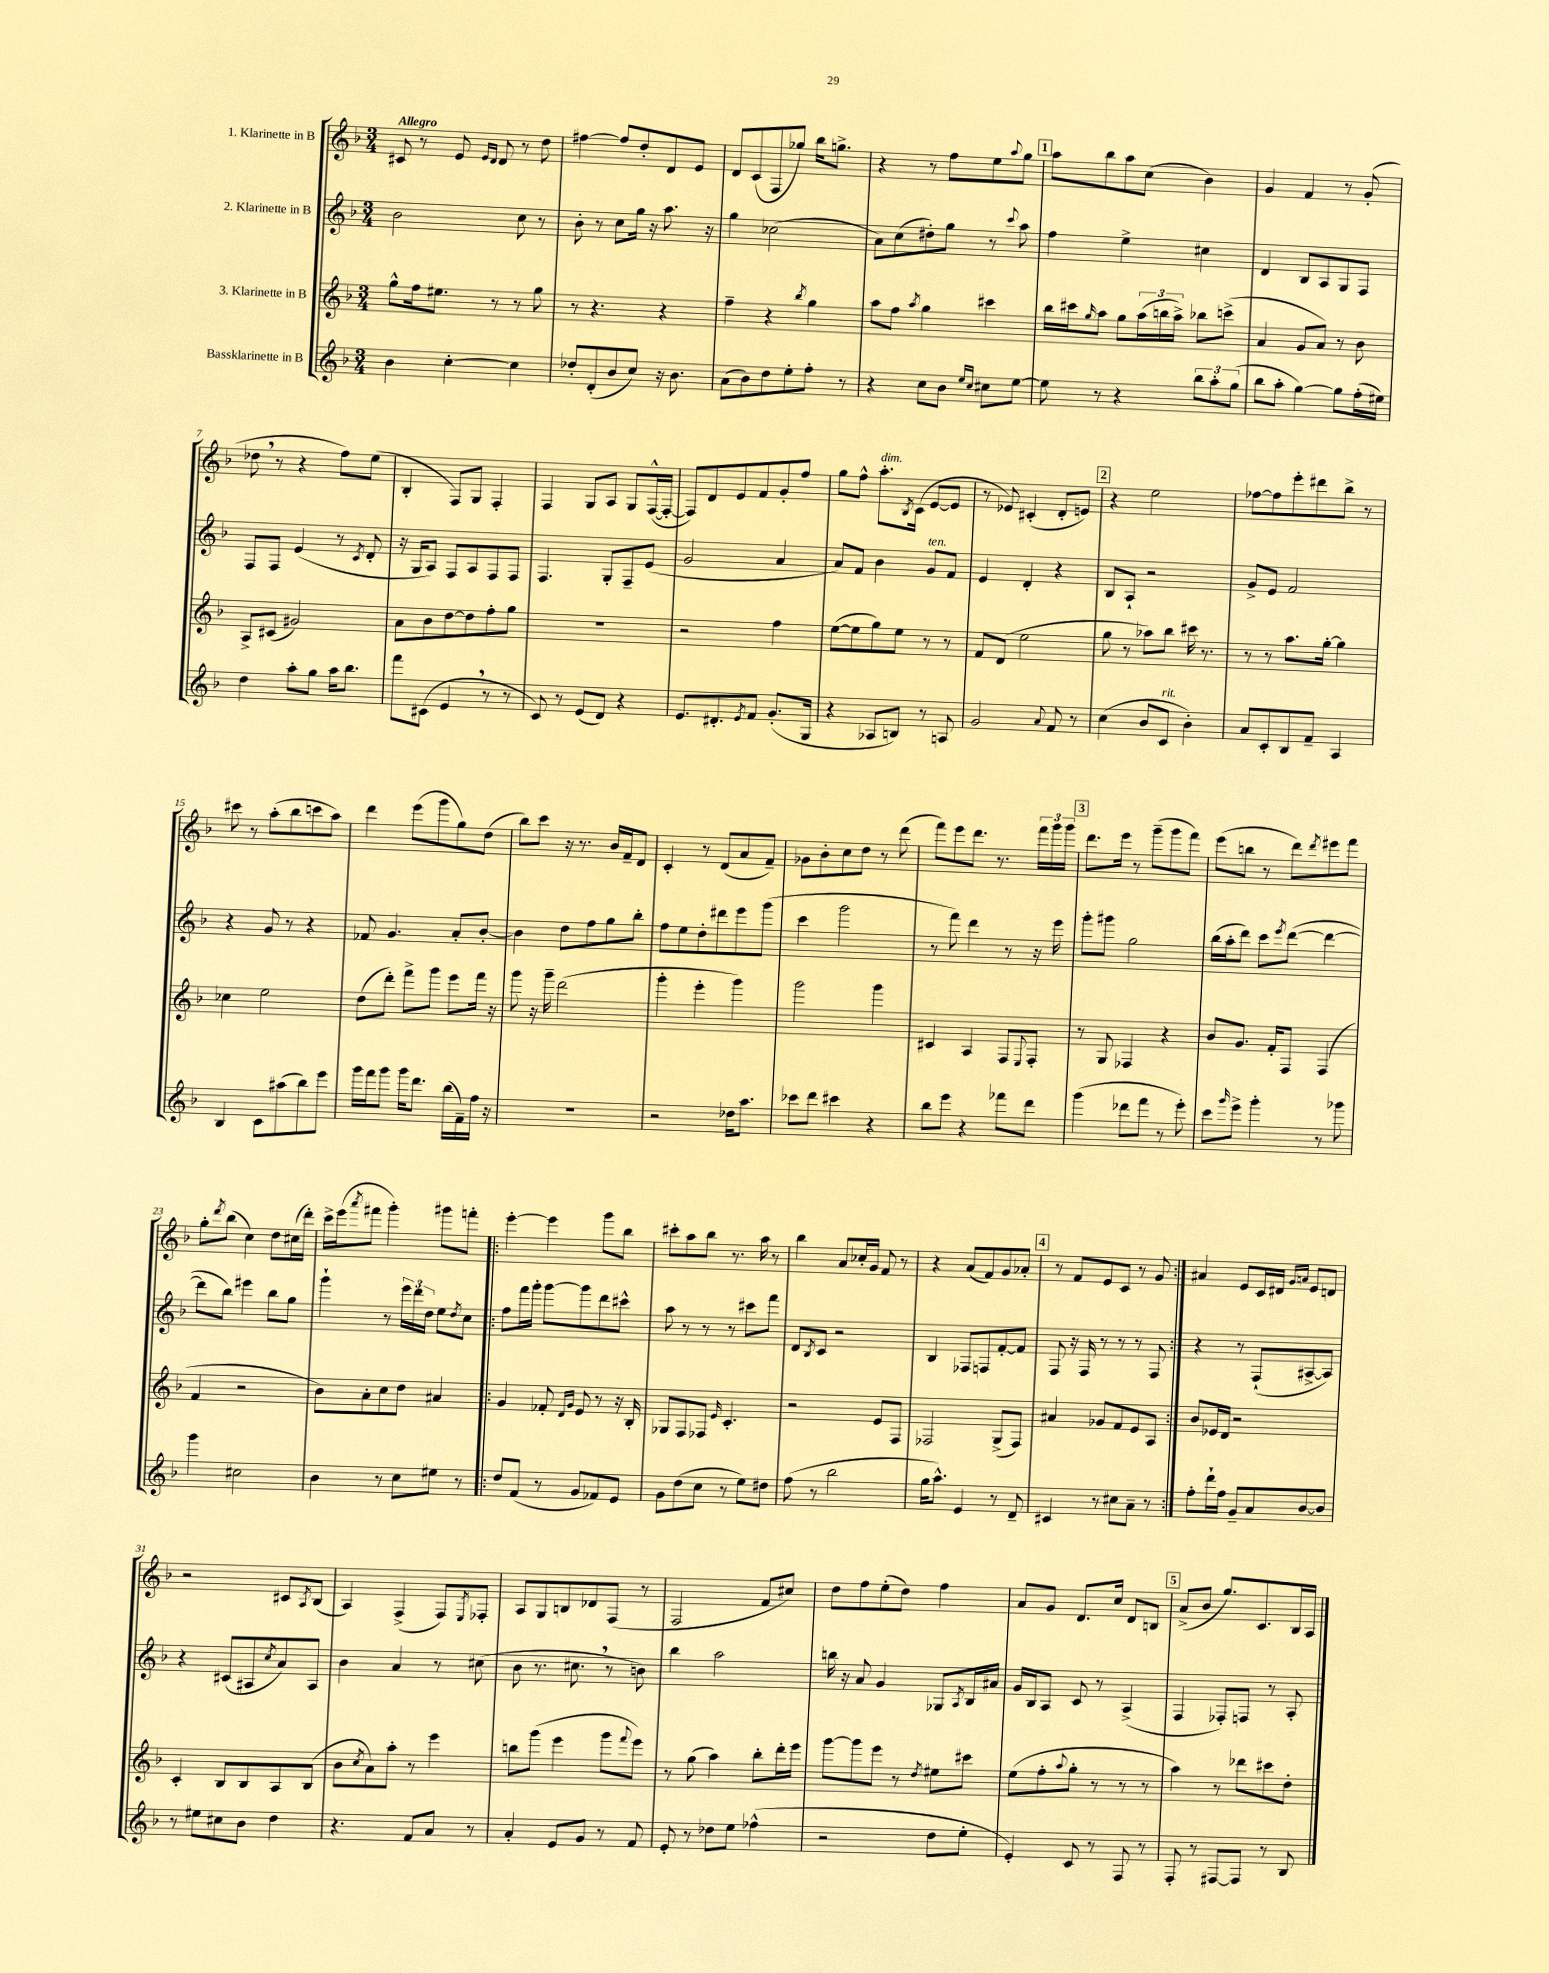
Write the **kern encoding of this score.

**kern	**kern	**kern	**kern
*part4	*part3	*part2	*part1
*staff4	*staff3	*staff2	*staff1
*I"Bassklarinette in B	*I"3. Klarinette in B	*I"2. Klarinette in B	*I"1. Klarinette in B
*clefG2	*clefG2	*clefG2	*clefG2
*k[b-]	*k[b-]	*k[b-]	*k[b-]
*M3/4	*M3/4	*M3/4	*M3/4
=1	=1	=1	=1
!	!	!	!LO:TX:a:B:t=Allegro
4b-\	8gg^^\L	2b-\	8c#X/
.	16ff\k	.	8r
.	8.ee#X\J	.	.
[4cc'\	.	.	8e/
.	.	.	16qqe/LL
.	.	.	16qqd/JJ
.	8r	.	8d/
4cc\]	8r	8cc\	8r
.	8gg\	8r	8dd\
=2	=2	=2	=2
8dd-X'/L	8r	8b-'\	[4ff#X\
(8d'/	4.r	8r	.
8b-/	.	8cc\L	8ff#/L]
8cc/J)	.	16gg\Jk	8dd'/
.	.	16r	.
16r	4r	8.aa\	8d/
8.b-\	.	.	.
.	.	.	8e/J
.	.	16r	.
=3	=3	=3	=3
(8a\L	4ff~\	4gg\	8d/L
8b-\)	.	.	(8c/
8dd\	4r	(2cc-X\	8F/
8ee'\	.	.	8gg-X/J)
.	8qbb-/	.	.
8ff'\J	4gg\	.	16bb-\KL
.	.	.	8.ggn^\J
8r	.	.	.
=4	=4	=4	=4
4r	8aa\L	8a\L)	4r
.	8ff\J	(8cc\	.
.	8qaa/	.	.
8cc\L	4gg\	8dd#X'\)	8r
8b-\J	.	8gg\J	8ff\L
16qqee/LL	.	.	.
16qqcc/JJ	.	.	.
8cc#X\L	4ccc#X\	8r	8ee\
.	.	8qqccc/	8qqaa/
[8ee\J	.	8aa\	8gg\J
!!LO:REH:place=s1:t=1
=5	=5	=5	=5
8ee\]	16bb-\LL	4ff\	8aa\L
.	16ccc#X\J	.	.
.	16qqgg/	.	.
8r	8aa\J	.	8bb-\
4r	8gg\L	4ee^\	8aa\
.	(24aa\L	.	(8cc\J
.	24bbn\	.	.
.	24aa^\JJ)	.	.
12bb-\L	8bb-X\L	4cc#X\	4b-\)
12aa'\	.	.	.
.	(8cccn^\J	.	.
(12gg\J	.	.	.
=6	=6	=6	=6
8bb-\L	4a/	4d/	4g/
8aa'\J	.	.	.
[4gg\)	8g/L	8B-/L	4f/
.	8a/J)	8A/	.
8gg\L]	8r	8G/	8r
(16ff'\L	8b-\	8F/J	(8g'/
16ee#X\JJ)	.	.	.
!!LO:LB:g=z
=7	=7	=7	=7
4dd\	8A^/L	8F/L	8dd-X,\
.	(8c#X/J	8F/J	8r
8aa'\L	2g#X/)	(4e/	4r
8gg\J	.	.	.
16aa\KL	.	8r	8ff\L)
8.bb-\J	.	.	.
.	.	8qc/	.
.	.	8d'/	(8ee\J
=8	=8	=8	=8
8fff\L	8a\L	16r	4B-'/
.	.	16G/KL	.
(8c#X\J	8b-\	8A/J)	.
4e,/	[8dd\	8F/L	8F/L)
.	8dd\]	8A/	8G/J
8r	8ff'\	8F/	4F'/
8r	8gg\J	8F/J	.
=9	=9	=9	=9
8c/)	2.r	4.F/	4F/
8r	.	.	.
(8e/L	.	.	8G/L
8d/J)	.	8G'/L	8A/J
4r	.	8F~/	8G/L
.	.	(8e/J	([16F^^/L
.	.	.	16F'/JJ_
=10	=10	=10	=10
8.e/L	2r	2g/	8F/L])
.	.	.	8d/
8.d#X'/	.	.	.
.	.	.	8e/
8qe/	.	.	.
8f/J	.	.	8f/
(8.g'/L	4ff\	4a/	8g'/
.	.	.	8ff/J
16G/Jk	.	.	.
=11	=11	=11	=11
4r	([8ee\L	8a/L)	8gg\L
.	8ee\]	8f/J	8ff^^\J
!	!	!	!LO:TX:a:i:t=dim.
8A-X/L	8gg\)	4b-\	8.aa'\L
8Bn/J)	8ee\J	.	.
.	.	.	8qB-/
.	.	.	(16c\Jk
!	!	!LO:TX:a:i:t=ten.	!
8r	8r	8g/L	[8e/L
8An/	8r	8f/J	8e/J]
=12	=12	=12	=12
2g/	8f/L	4e/	8r
.	(8d/J	.	8e-X/)
.	2ee\	4d'/	(4c#X'/
8qqa/	.	.	.
8f/	.	4r	8d'/L
8r	.	.	8en/J)
!!LO:REH:place=s1:t=2
=13	=13	=13	=13
(4cc\	8gg\	8B-/L	4r
.	8r	8A`/J	.
8b-/L	8aa-X\L)	2r	2ee\
!LO:TX:a:i:t=rit.	!	!	!
8c/J	8bb-\J	.	.
4b-'\)	16ccc#X\	.	.
.	8.r	.	.
=14	=14	=14	=14
8a/L	8r	8g^/L	[8ff-X\L
8c'/	8r	8e/J	8ff-\]
8B-/	8.aa\L	2f/	8eee'\
8f~/J	.	.	8ddd#X\
.	[16gg'\Jk	.	.
4A/	4gg\]	.	8bb-^\J
.	.	.	8r
!!LO:LB:g=z
=15	=15	=15	=15
4B-/	4cc-X\	4r	8ccc#X\
.	.	.	8r
8c\L	2ee\	8g/	(8aa'\L
(8aa#X\	.	8r	8bb-\
8bb-\)	.	4r	8cccn\
8eee\J	.	.	8aa\J)
=16	=16	=16	=16
16ggg\LL	(8dd\L	8f-X/	4ddd\
16fff\J	.	.	.
8ggg\J	8ddd'\J)	4.g/	.
16ggg\KL	8fff^\L	.	(8eee\L
8.ddd\J	.	.	.
.	8ggg\J	.	8ggg\
(16bb-\LL	8eee\L	8a'/L	8gg\)
16f~\)	.	.	.
16ff\JJ	16fff\Jk	[8b-'/J	(8dd\J
16r	16r	.	.
=17	=17	=17	=17
2.r	8ggg\	4b-\]	8bb-\L)
.	16r	.	8ccc\J
.	16ggg~\	.	.
.	(2ddd\	8dd\L	16r
.	.	.	8.r
.	.	8ff\	.
.	.	8gg\	16b-/LL
.	.	.	16f~/J
.	.	8bb-'\J	8d/J
=18	=18	=18	=18
2r	4ggg'\	8ff\L	4c'/
.	.	8ee\	.
.	4eee'\	8dd'\	8r
.	.	8ddd#X\	(8d/L
16dd-X\KL	4ggg\)	8eee\	8a/
8.aa\J	.	.	.
.	.	(8ggg\J	8f~/J)
=19	=19	=19	=19
8ccc-X\L	2ggg\	4ccc\	8g-X\L
8ddd\J	.	.	8b-'\
4ccc#X\	.	2ggg\	8cc\
.	.	.	8dd\J
4r	4ggg\	.	8r
.	.	.	(8ddd\
=20	=20	=20	=20
8bb-\L	4c#X/	8r	8fff\L)
8eee\J	.	8fff\)	8eee\
4r	4A/	4ddd\	8.ddd\J
.	.	.	8.r
8fff-X\L	8F/L	8r	.
.	8qqE/	.	.
8ddd\J	8F'/J	16r	24fff\LL
.	.	.	24ggg\
.	.	16eee\	.
.	.	.	24ggg\JJ
!!LO:REH:place=s1:t=3
=21	=21	=21	=21
(4ggg\	8r	8ggg'\L	8.ddd\L
.	8G/	8ggg#X\J	.
.	.	.	16eee\Jk
8ddd-X\L	4F-X/	2gg\	8r
8fff\J	.	.	(8ggg~\L
8r	4r	.	8ggg\
8eee'\)	.	.	8fff\J)
=22	=22	=22	=22
8ccc\L	8b-/L	(16bb-\LL	(8eee\L
.	.	16aa'\J	.
16qqggg/	.	.	.
8eee^\J	8.g/J	8ddd\J)	8bbn\J
4ggg'\	.	8ccc\L	8r
.	16f'/KL	.	.
.	.	8qeee/	.
.	8F/J	([8ddd\J	8ddd\L)
.	.	.	8qddd/
8r	(4F/	4ddd\_	8eee#X\
8ggg-X\	.	.	8fff\J
!!LO:LB:g=z
=23	=23	=23	=23
4ggg\	4f/	8ddd\L]	8gg'\L
.	.	.	8qddd/
.	.	8bb-\J)	(8bb-\J
2cc#X\	2r	4eee#X\	4cc\)
.	.	8bb-\L	8dd\L
.	.	8gg\J	(16cc#X\L
.	.	.	16ddd'\JJ)
=24	=24	=24	=24
4b-\	8b-\L)	4ggg`\	16ccc^\LL
.	.	.	(16eee\J
.	.	.	8qaaa/
.	8a'\	.	8fff#X\J
8r	8cc\	8r	4ggg'\)
8cc\L	8dd\J	24eee\LL	.
.	.	24ddd\	.
.	.	24dd\JJ	.
8ee#X\J	4a#X/	8ee\L	8ggg#X\L
.	.	8qdd/	.
8r	.	8cc\J	8fffn'\J
=25!|:	=25!|:	=25!|:	=25!|:
8dd/L	4g/	8ff\L	[4eee'\
(8f/J	.	16fff\L	.
.	.	16ggg'\JJ	.
8r	8f-X'/	[8ggg\L	4eee\]
.	16qqd/LL	.	.
.	16qqg/JJ	.	.
8g/L	8e/	8ggg\]	.
8f-X/)	8r	8ddd\	8ggg\L
8e/J	16r	8ccc#X^^\J	8bb-\J
.	16B-'/	.	.
=26	=26	=26	=26
8g\L	8G-X/L	8aa\	8ccc#X'\L
(8dd\	8F/	8r	8aa\
8cc\J	8F-X/J	8r	8bb-\J
.	16qqe/	.	.
8r	4.c'/	8r	8.r
8ee\L)	.	8ccc#X\L	.
.	.	.	16aa\
8dd#X\J	.	8fff\J	8r
=27	=27	=27	=27
(8ff\	2r	8d/L	4bb-\
.	.	8qB-/	.
8r	.	8c/J	.
2bb-\	.	2r	8a/L
.	.	.	16cc-X'/L
.	.	.	16g/JJ
.	8e/L	.	8f/
.	8F/J	.	8r
=28	=28	=28	=28
16gg\KL	2F-X/	4B-/	4r
8.aa^^\J)	.	.	.
4e/	.	8F-X/L	(8a/L
.	.	8Fn/	8f/)
8r	(8G^/L	[8f'/	8g/
8d~/	8F-/J)	8f/J]	8a-X'/J
!!LO:REH:place=s1:t=4
=29	=29	=29	=29
4c#X/	4a#X/	8F/	8r
.	.	16r	8f/L
.	.	16F/	.
8r	8g-X/L	8r	8e/
8cc#X\L	8f/	8r	8c/J
8a~\J	8e/	8r	8r
8r	8A/J	8F/	8g/
=30:|!	=30:|!	=30:|!	=30:|!
8ff'\L	8b-/L	4r	4a#X/
16ddd`\L	16e-X/L	.	.
16ff\JJ	16d/JJ	.	.
8g~/L	2r	8r	8e/L
8a/	.	(8F`/L	16c/L
.	.	.	16d#X/JJ
.	.	.	16qqg/LL
.	.	.	16qqan/JJ
[8b-/	.	[8A#X^/	8e/L
8b-/J]	.	8A#/J])	8dn/J
!!LO:LB:g=z
=31	=31	=31	=31
8r	4c'/	4r	2r
8ee#X\L	.	.	.
8cc#X\	8B-/L	(8c#X/L	.
8b-\J	8B-/	8A#X/	.
.	.	8qcc/	.
4dd\	8A/	8a/)	8c#X/L
.	.	.	8qA/
.	(8B-/J	8A#/J	(8B-/J
=32	=32	=32	=32
4.r	8b-\L	4b-\	4A/)
.	8qcc/	.	.
.	8a\)	.	.
.	8aa'\J	4a/	(4F^/
8f/L	8r	.	.
8a/J	4eee\	8r	8F/L)
.	.	.	8qE/
8r	.	(8cc#X\	8F-X'/J
=33	=33	=33	=33
4a'/	8bbn\L	8b-\	8A/L
.	(8ggg\J	8.r	8G/
8e/L	4eee\	.	8Bn/
.	.	8.cc#X,\	.
8g/J	.	.	8d-X/
8r	8ggg\L	8r	(8F/J
.	8qqfff/	.	.
8f/	8eee\J)	8bn\)	8r
=34	=34	=34	=34
8e'/	8r	4bb-\	2F/
8r	(8gg\	.	.
8dd-X\L	4aa\)	2aa\	.
8ee\J	.	.	.
(4ff-X^^\	8bb-'\L	.	8f/L
.	16ddd'\L	.	8cc#X/J)
.	16eee\JJ	.	.
=35	=35	=35	=35
2r	[8ggg\L	16bbn\	8dd\L
.	.	16r	.
.	8ggg\]	8a/	8ff\
.	8eee\J	4g/	(8ee'\
.	8r	.	8dd\J)
.	8qdd/	.	.
8dd\L	8ee#X\L	8G-X/L	4ff\
.	.	8qA/	.
8ee'\J	8ccc#X\J	16B-/L	.
.	.	16a#X/JJ	.
=36	=36	=36	=36
4e'/)	(8ee\L	16g/LL	8a/L
.	.	16B-/J	.
.	8ff'\	8A/J	8g/J
.	8qqaa/	.	.
8c/	8gg'\J	8c/	8.d/L
8r	8r	8r	.
.	.	.	16cc/Jk
8F/	8r	(4A^/	8d/L
8r	8r	.	8Bn/J
!!LO:REH:place=s1:t=5
=37	=37	=37	=37
8F'/	4aa\)	4F/	(8a^/L
8r	.	.	8b-/J
[8F#X/L	8r	8F-X'/L)	8.gg/L)
8F#/J]	8ddd-X\L	8Fn/J	.
.	.	.	8.c/
8r	8ccc#X\	8r	.
8B-/	8dd'\J	8A'/	16B-/L
.	.	.	16A/JJ
==	==	==	==
*-	*-	*-	*-
